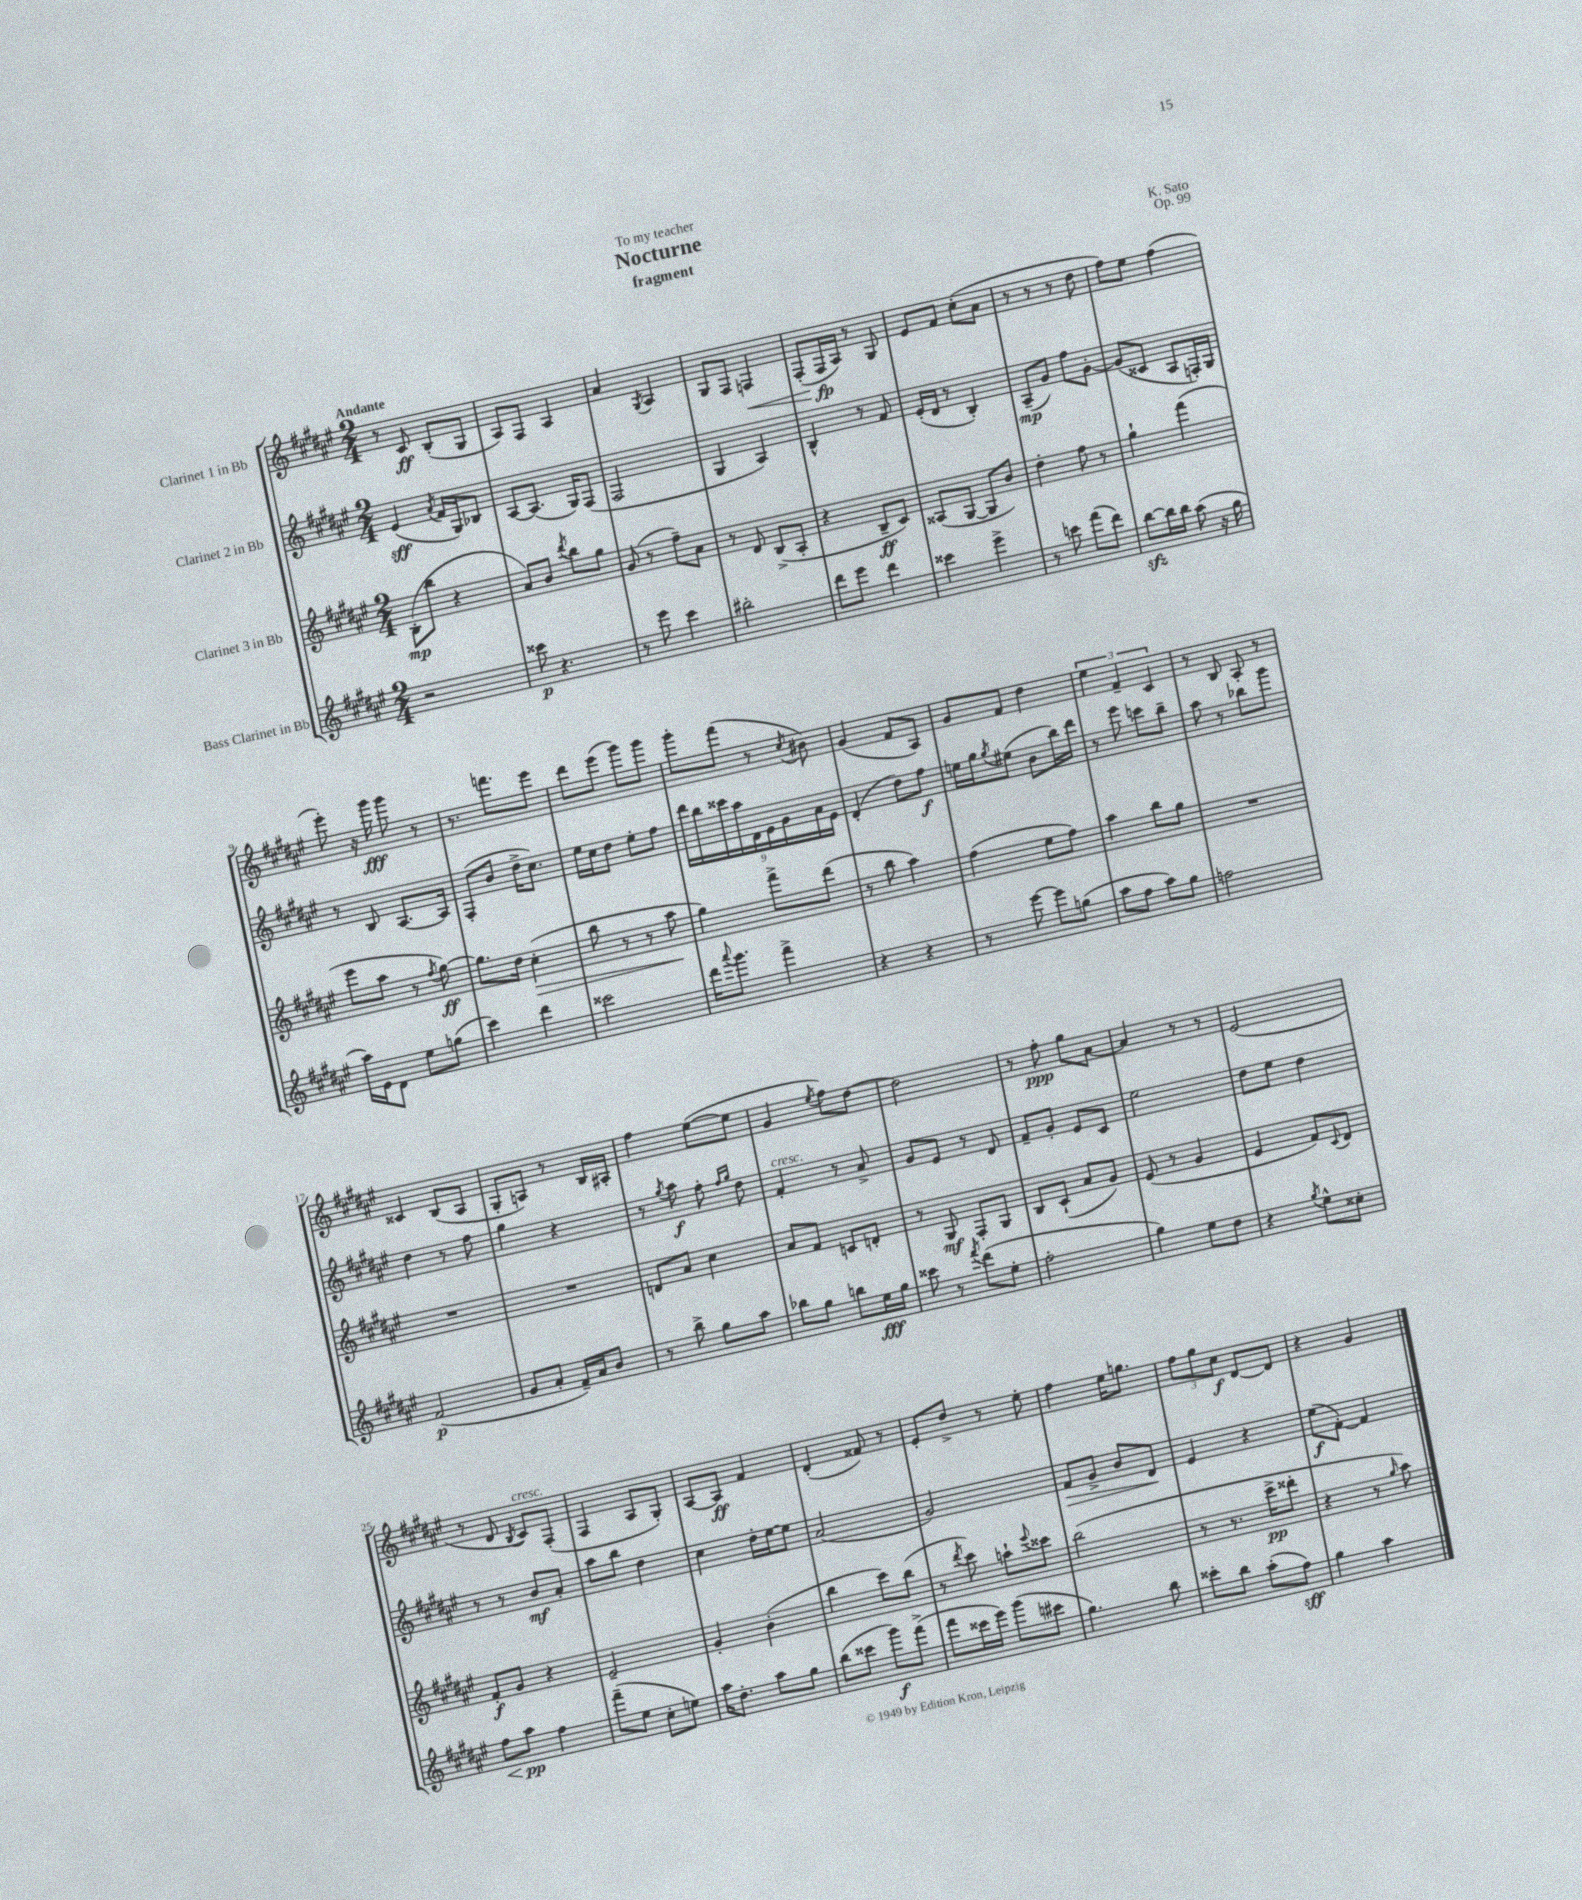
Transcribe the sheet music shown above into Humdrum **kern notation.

**kern	**dynam	**kern	**dynam	**kern	**dynam	**kern	**dynam
*part4	*part4	*part3	*part3	*part2	*part2	*part1	*part1
*staff4	*staff4	*staff3	*staff3	*staff2	*staff2	*staff1	*staff1
*I"Bass Clarinet in Bb	*	*I"Clarinet 3 in Bb	*	*I"Clarinet 2 in Bb	*	*I"Clarinet 1 in Bb	*
*clefG2	*	*clefG2	*	*clefG2	*	*clefG2	*
*k[f#c#g#d#a#e#]	*	*k[f#c#g#d#a#e#]	*	*k[f#c#g#d#a#e#]	*	*k[f#c#g#d#a#e#]	*
*M2/4	*	*M2/4	*	*M2/4	*	*M2/4	*
=1	=1	=1	=1	=1	=1	=1	=1
!	!	!	!	!	!	!LO:TX:a:B:t=Andante	!
2r	.	(8B'\L	mp	(4e#/	sff	8r	.
.	.	8bb\J	.	.	.	8c#/	ff
.	.	.	.	8qa#/	.	.	.
.	.	4r	.	16f#/LL	.	(8B'/L	.
.	.	.	.	16G#/J)	.	.	.
.	.	.	.	8B-X/J	.	8G#/J	.
=2	=2	=2	=2	=2	=2	=2	=2
8ccc##X\	p	8a#/L)	.	[8A#/L	.	8A#/L)	.
4.r	.	8b/J	.	(8.A#/J]	.	8F#/J	.
.	.	8qddd#/	.	.	.	.	.
.	.	8bb\L	.	.	.	4A#/	.
.	.	.	.	16G#/KL)	.	.	.
.	.	8gg#\J	.	(8F#/J	.	.	.
=3	=3	=3	=3	=3	=3	=3	=3
8r	.	(8g#/	.	2F#/	.	4a#/	.
8eee#\	.	8r	.	.	.	.	.
.	.	.	.	.	.	8qG#/	.
4ccc#\	.	8ff#~\L)	.	.	.	4A#/	.
.	.	8a#\J	.	.	.	.	.
=4	=4	=4	=4	=4	=4	=4	=4
2bb#X'\	.	8r	.	4G#/	.	8G#/L	.
.	.	8d#/	.	.	.	8F#/J	.
!	!	!	!	!	!	!	!LO:HP:b
.	.	(8B^/L	.	4A#/)	.	4Fn/	<
.	.	8A#'/J	.	.	.	.	.
=5	=5	=5	=5	=5	=5	=5	=5
8ddd#\L	.	4r	.	4B^^/	.	(8F#'/L	.
8eee#\J	.	.	.	.	.	16F#/L	fp
.	.	.	.	.	.	16A#/JJ)	[
4ddd#\	.	8B~/L	ff	8r	.	8r	.
.	.	8c#/J)	.	8f#/	.	8G#/	.
=6	=6	=6	=6	=6	=6	=6	=6
4ccc##X\	.	(8A##X/L	.	(16e#'/LL	.	8e#/L	.
.	.	.	.	16d#/JJ	.	.	.
.	.	[8G#/J	.	8r	.	8f#/J	.
4eee#^\	.	8G#/L]	.	4B'/)	.	(8cc#'\L	.
.	.	8b/J)	.	.	.	8a#\J	.
=7	=7	=7	=7	=7	=7	=7	=7
8r	.	4dd#'\	.	(8A#~/L	mp	8r	.
8cccn\	.	.	.	8g#/J)	.	8r	.
(8fff#\L	.	8ff#\	.	8ff#\L	.	8r	.
8ddd#\J)	.	8r	.	[8g#'\J	.	8dd#\	.
=8	=8	=8	=8	=8	=8	=8	=8
[8bbzz\L	.	4gg#`\	.	(8g#/L]	.	8ff#\L)	.
16bb\L]	.	.	.	8c##X/J	.	8ee#\J	.
16bb\JJ	.	.	.	.	.	.	.
(8aa#\	.	(4fff#\	.	8A#/L	.	(4ff#\	.
16r	.	.	.	16Fn'/L)	.	.	.
16gg#\	.	.	.	16G#/JJ	.	.	.
!!LO:LB:g=z
=9	=9	=9	=9	=9	=9	=9	=9
16aa#\LL)	.	8eee#\L	.	8r	.	8eee#'\)	.
16e#\J	.	.	.	.	.	.	.
8d#\J	.	8aa#\J	.	8B/	.	16r	.
.	.	.	.	.	.	16ggg#\	fff
8ee#\L	.	8r	.	[8.A#/L	.	8ggg#\	.
.	.	8qff#/	.	.	.	.	.
(8ggn\J	.	[8gg#\)	ff	.	.	8r	.
.	.	.	.	16A#/Jk]	.	.	.
=10	=10	=10	=10	=10	=10	=10	=10
4ccc#\)	.	8.gg#\L]	.	(8F#'/L	.	8.r	.
.	.	.	.	8b/J	.	.	.
.	.	16dd#\Jk	.	.	.	8.fffn\L	.
!	!	!	!LO:HP:b	!	!	!	!
4ddd#\	.	(4cc#'\	>	16dd#^\KL	.	.	.
.	.	.	.	8.cc#\J)	.	.	.
.	.	.	.	.	.	8eee#\J	.
=11	=11	=11	=11	=11	=11	=11	=11
2ccc##X\	.	8bb\	.	16ee#\LL	.	8ddd#\L	.
.	.	.	.	16cc#\J	.	.	.
.	.	8r	.	8dd#\J	.	(8eee#\J	.
.	.	8r	.	8ee#'\L	.	8ggg#\L)	.
.	.	8aa#\	.	8ff#\J	.	8ggg#\J	.
.	.	.	]	.	.	.	.
=12	=12	=12	=12	=12	=12	=12	=12
16ddd#\KL	.	4gg#\)	.	18ddd#\LL	.	8ggg#'\L	.
.	.	.	.	18bb\	.	.	.
8qqaaa#/	.	.	.	.	.	.	.
8.ggg#\J	.	.	.	.	.	.	.
.	.	.	.	18ccc##X\	.	.	.
.	.	.	.	.	.	(8fff#\J	.
.	.	.	.	18aa#\	.	.	.
.	.	.	.	18d#\	.	.	.
4fff#^\	.	8fff#^\L	.	.	.	8r	.
.	.	.	.	18e#\	.	.	.
.	.	.	.	18g#\	.	.	.
.	.	.	.	.	.	8qcc#/	.
.	.	(8ddd#\J	.	.	.	8b#X\)	.
.	.	.	.	18a#\	.	.	.
.	.	.	.	18e#\JJ	.	.	.
=13	=13	=13	=13	=13	=13	=13	=13
4r	.	8r	.	(4d#'/	.	(4g#/	.
.	.	8bb\	.	.	.	.	.
4r	.	4aa#\)	.	8dd#\L)	.	8f#/L	.
.	.	.	.	8ff#\J	f	8A#/J)	.
=14	=14	=14	=14	=14	=14	=14	=14
8r	.	(4ff#\	.	16een\LL	.	8g#/L	.
.	.	.	.	16gg#\J	.	.	.
.	.	.	.	8qgg#/	.	.	.
[8eee#\	.	.	.	(8ee#X\J	.	8f#/J	.
8eee#\L]	.	8ee#\L	.	8b\L	.	4dd#\	.
(8ggn\J	.	8ff#\J)	.	16bb\L)	.	.	.
.	.	.	.	16ddd#\JJ	.	.	.
=15	=15	=15	=15	=15	=15	=15	=15
8aa#\L	.	4aa#\	.	8r	.	6ee#\	.
8ff#\J	.	.	.	8eee#\	.	.	.
.	.	.	.	.	.	6f#~/	.
8aa#\L)	.	8bb\L	.	8cccn\L	.	.	.
.	.	.	.	.	.	6c#/	.
8gg#\J	.	8gg#\J	.	8bb~\J	.	.	.
=16	=16	=16	=16	=16	=16	=16	=16
2ffn\	.	2r	.	8aa#\	.	8r	.
.	.	.	.	8r	.	8B/	.
.	.	.	.	8bb-X\L	.	8A#'/	.
.	.	.	.	8ggg#\J	.	8r	.
!!LO:LB:g=z
=17	=17	=17	=17	=17	=17	=17	=17
(2f#/	p	2r	.	4dd#\	.	4c##X/	.
.	.	.	.	8r	.	(8B/L	.
.	.	.	.	8ff#\	.	8A#/J	.
=18	=18	=18	=18	=18	=18	=18	=18
8g#/L	.	2r	.	4gg#\	.	8G#'/L	.
8a#'/J	.	.	.	.	.	8An/J)	.
16f#~/LL)	.	.	.	4r	.	8r	.
16a#/J	.	.	.	.	.	.	.
8b/J	.	.	.	.	.	16B/LL	.
.	.	.	.	.	.	16A#X'/JJ	.
=19	=19	=19	=19	=19	=19	=19	=19
8r	.	8dn/L	.	8r	.	4ff#\	.
.	.	.	.	8qgg#/	.	.	.
8bb^\	.	8a#/J	.	8aa#\	f	.	.
8gg#\L	.	4cc#\	.	8ff#'\	.	([8ee#\L	.
.	.	.	.	16qqff#/LL	.	.	.
.	.	.	.	16qqgg#/JJ	.	.	.
8aa#\J	.	.	.	8dd#\	.	8ee#\J]	.
=20	=20	=20	=20	=20	=20	=20	=20
!	!	!	!	!LO:TX:a:i:t=cresc.	!	!	!
8bb-X\L	.	8a#/L	.	4f#'/	.	4g#/	.
8gg#\J	.	8f#/J	.	.	.	.	.
.	.	.	.	.	.	8qee#/	.
8bbn\L	.	8cn/L	.	8r	.	8ff#\L)	.
16ee#\L	fff	8dn'/J	.	8a#^/	.	[8dd#\J	.
16gg#\JJ	.	.	.	.	.	.	.
=21	=21	=21	=21	=21	=21	=21	=21
8ccc##X\	.	8r	.	8g#/L	.	2dd#\]	.
8r	.	8G#/	mf	8e#/J	.	.	.
8qfff#/	.	.	.	.	.	.	.
(8ddd#\L	.	8F#'/L	.	8r	.	.	.
8ee#'\J	.	8G#/J	.	8d#/	.	.	.
=22	=22	=22	=22	=22	=22	=22	=22
2ff#'\	.	8B/L	.	8f#~/L	.	8r	.
.	.	(8c#`/J	.	8g#'/J	.	8ff#'\	ppp
.	.	8a#/L	.	8e#/L	.	8gg#\L	.
.	.	8g#/J)	.	8c#/J	.	[8a#\J	.
=23	=23	=23	=23	=23	=23	=23	=23
4gg#\)	.	(8e#/	.	2ee#\	.	4a#/]	.
.	.	8r	.	.	.	.	.
8ee#\L	.	4g#/	.	.	.	8r	.
8dd#\J	.	.	.	.	.	8r	.
=24	=24	=24	=24	=24	=24	=24	=24
4r	.	4e#/	.	8dd#\L	.	(2e#/	.
.	.	.	.	8ee#\J	.	.	.
8qgg#/	.	.	.	.	.	.	.
8ee#^^\L	.	8f#/L)	.	4dd#\	.	.	.
.	.	8qqc#/	.	.	.	.	.
8cc##X'\J	.	8d#/J	.	.	.	.	.
!!LO:LB:g=z
=25	=25	=25	=25	=25	=25	=25	=25
!	!LO:HP:b	!	!	!	!	!	!
8ff#\L	<	8f#'/L	f	8r	.	8r	.
8aa#\J	pp	8g#/J	.	8r	.	8d#/	.
.	.	.	.	.	.	8qB/	.
!	!	!	!	!	!	!LO:TX:a:i:t=cresc.	!
4ff#\	[	4r	.	8b/L	mf	8c#/L)	.
.	.	.	.	8a#'/J	.	(8F#'/J	.
=26	=26	=26	=26	=26	=26	=26	=26
(8fff#~\L	.	2e#~/	.	8aa#\L	.	4F#/	.
8ee#\J	.	.	.	8bb\J	.	.	.
8cc#'\L	.	.	.	4dd#\	.	8A#/L	.
8een\J)	.	.	.	.	.	8G#'/J)	.
=27	=27	=27	=27	=27	=27	=27	=27
16aa#\KL	.	4g#'/	.	4cc#\	.	[8A#/L	.
8.dd#'\J	.	.	.	.	.	.	.
.	.	.	.	.	.	8A#/J]	ff
8aa#\L	.	(4b'\	.	16dd#'\LL	.	4f#/	.
.	.	.	.	[16ee#\J	.	.	.
8gg#\J	.	.	.	8ee#\J]	.	.	.
=28	=28	=28	=28	=28	=28	=28	=28
(8bb\L	.	4bb\	.	(2a#/	.	(4d#'/	.
8ccc##X\J	.	.	.	.	.	.	.
8ggg#\L)	f	8ccc#\L)	.	.	.	8f##X/)	.
(8fff#^\J	.	(8bb\J	.	.	.	8r	.
=29	=29	=29	=29	=29	=29	=29	=29
8fff#\L	.	8r	.	2g#/)	.	8e#'/L	.
.	.	8qddd#/	.	.	.	.	.
16ccc##X\L	.	8ccc#\)	.	.	.	8dd#^/J	.
16eee#\JJ)	.	.	.	.	.	.	.
(8ggg#\L	.	8aan`\L	.	.	.	8r	.
.	.	8qqeee#/	.	.	.	.	.
8ccc#X\J	.	8ccc##X\J	.	.	.	8ee#'\	.
=30	=30	=30	=30	=30	=30	=30	=30
!	!	!	!	!	!LO:HP:b	!	!
4.gg#\)	.	(2bb\	.	8f#/L	>	4ff#\	.
.	.	.	.	8g#^/J	.	.	.
.	.	.	.	8b/L	.	16ee#\KL	.
.	.	.	.	.	.	8.ggn\J	.
8bb\	.	.	.	8d#/J	.	.	.
.	.	.	.	.	]	.	.
=31	=31	=31	=31	=31	=31	=31	=31
8ccc##X'\L	.	8r	.	4e#/	.	12ff#\L	.
.	.	.	.	.	.	12gg#\	.
8bb\J	.	8.r	.	.	.	.	.
.	.	.	.	.	.	12cc#\J	f
(8aa#'\L	.	.	.	4r	.	[8d#/L	.
.	.	16ccc#^\KL	pp	.	.	.	.
8ff#\J)	sff	8ddd##X'\J	.	.	.	8d#/J]	.
=32	=32	=32	=32	=32	=32	=32	=32
4gg#\	.	4r	.	(8ee#\L	f	4r	.
.	.	.	.	[8f#'\J)	.	.	.
4aa#\	.	8r	.	4f#/]	.	4g#/	.
.	.	16qqgg#/	.	.	.	.	.
.	.	8aa#\)	.	.	.	.	.
==	==	==	==	==	==	==	==
*-	*-	*-	*-	*-	*-	*-	*-
